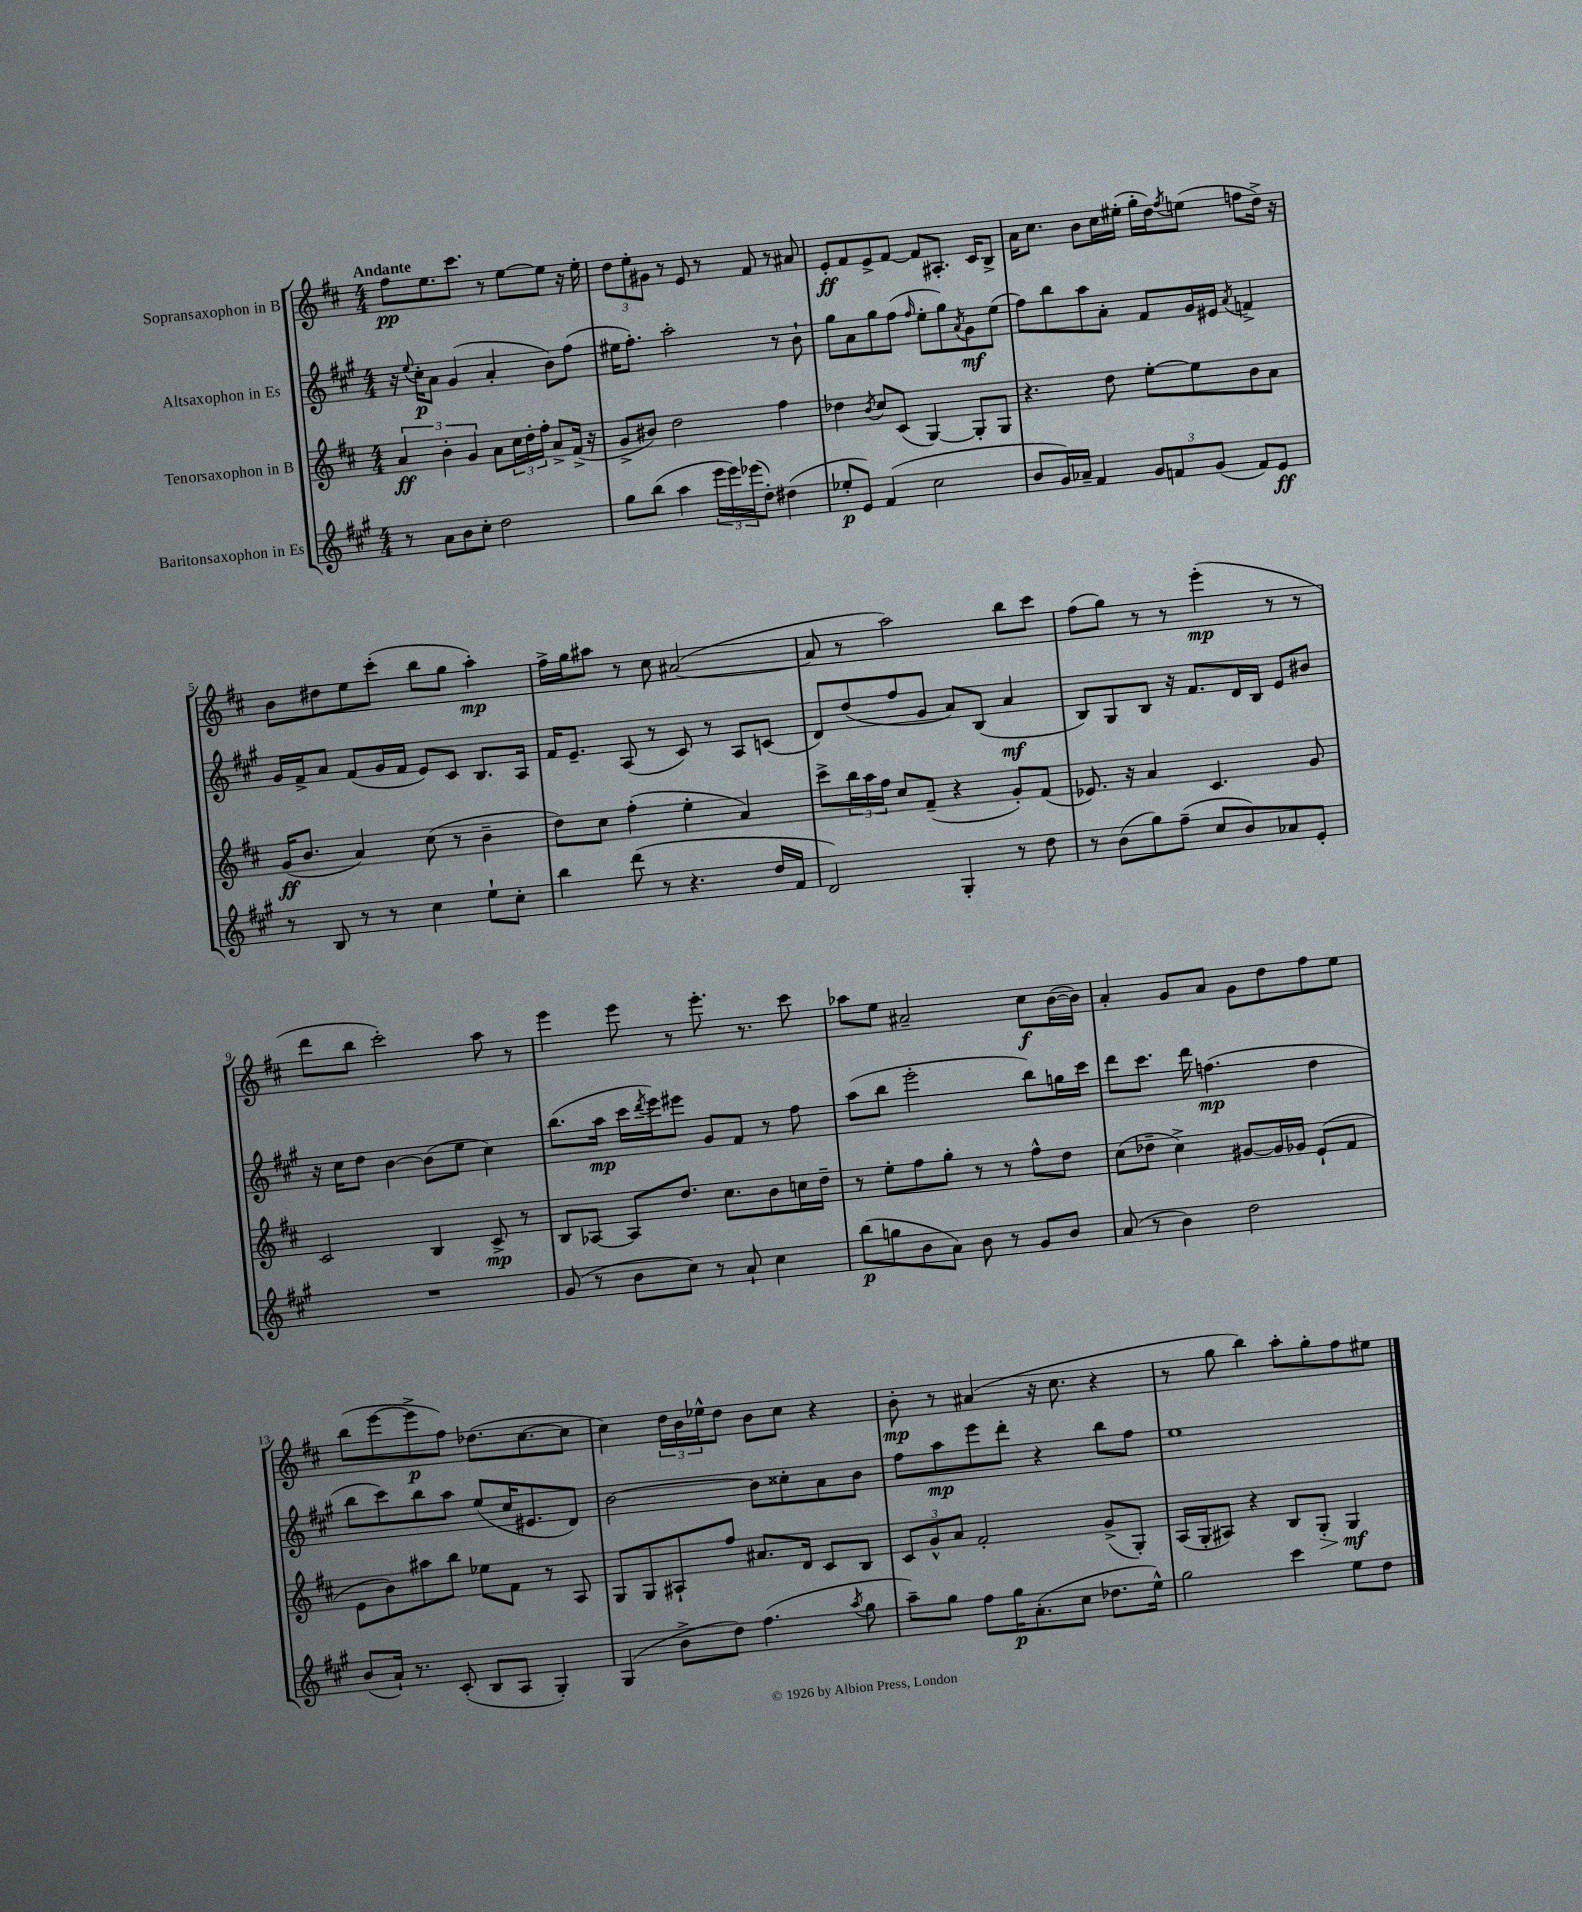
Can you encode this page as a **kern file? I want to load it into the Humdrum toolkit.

**kern	**dynam	**kern	**dynam	**kern	**dynam	**kern	**dynam
*part4	*part4	*part3	*part3	*part2	*part2	*part1	*part1
*staff4	*staff4	*staff3	*staff3	*staff2	*staff2	*staff1	*staff1
*I"Baritonsaxophon in Es	*	*I"Tenorsaxophon in B	*	*I"Altsaxophon in Es	*	*I"Sopransaxophon in B	*
*clefG2	*	*clefG2	*	*clefG2	*	*clefG2	*
*k[f#c#g#]	*	*k[f#c#]	*	*k[f#c#g#]	*	*k[f#c#]	*
*M4/4	*	*M4/4	*	*M4/4	*	*M4/4	*
=1	=1	=1	=1	=1	=1	=1	=1
!	!	!	!	!	!	!LO:TX:a:B:t=Andante	!
8r	.	6a/	ff	16r	.	8ff#\L	pp
.	.	.	.	8qqee/	.	.	.
.	.	.	.	16cc#'\KL	p	.	.
8a\L	.	.	.	8a\J	.	8.ee\	.
.	.	6b'\	.	.	.	.	.
8b\	.	.	.	(4g#/	.	.	.
.	.	.	.	.	.	8.ccc#\J	.
.	.	6g/	.	.	.	.	.
8cc#'\J	.	.	.	.	.	.	.
2dd\	.	8a\L	.	4a'/	.	8r	.
.	.	24cc#\L	.	.	.	[8ee\L	.
.	.	24dd'\	.	.	.	.	.
.	.	24ff#'\JJ	.	.	.	.	.
.	.	8a^/L	.	8b\L)	.	8ee\J]	.
.	.	(16f#^/Jk	.	(8ff#\J	.	16r	.
.	.	16r	.	.	.	16ee'\	.
=2	=2	=2	=2	=2	=2	=2	=2
8gg#\L	.	8g^/L	.	16ee#X\KL	.	12dd\L	.
.	.	.	.	8.ff#'\J)	.	.	.
.	.	.	.	.	.	12ee'\	.
(8bb\J	.	8b#X/J)	.	.	.	.	.
.	.	.	.	.	.	12g#X\J	.
4aa\	.	2dd\	.	2aa'\	.	8r	.
.	.	.	.	.	.	8e/	.
24eee\LL	.	.	.	.	.	8r	.
24eee\)	.	.	.	.	.	.	.
(24eee-X\J	.	.	.	.	.	.	.
8dd'\J)	.	.	.	.	.	8f#/	.
(4dd#X\	.	4ff#\	.	8r	.	8r	.
.	.	.	.	8b`\	.	8a#X/	.
=3	=3	=3	=3	=3	=3	=3	=3
8ee-X'/L	p	4dd-X\	.	8gg#\L	.	8e'/L	ff
8e/J)	.	.	.	8a\	.	8f#/	.
.	.	8qb/	.	.	.	.	.
(4f#/	.	8cc#/L	.	8gg#\	.	8e^/	.
.	.	(8c#/J	.	(8ff#\J	.	[8f#/J	.
.	.	.	.	16qqff#/	.	.	.
2cc#\	.	[4G/)	.	8ee'\L	.	8f#/L]	.
.	.	.	.	8gg#\)	.	8.A#X'/J	.
.	.	.	.	8qa/	.	.	.
.	.	8G'/L]	.	8g#\	mf	.	.
.	.	.	.	.	.	16c#/KL	.
.	.	8G/J	.	(8ee\J	.	8B^/J	.
=4	=4	=4	=4	=4	=4	=4	=4
8b/L	.	4.r	.	8ff#\L)	.	16a\KL	.
.	.	.	.	.	.	8.cc#\J	.
16g#/L)	.	.	.	8bb\	.	.	.
16a-X~/JJ	.	.	.	.	.	.	.
4f#/	.	.	.	8aa\	.	8b\L	.
.	.	8dd\	.	8a'\J	.	16cc#\L	.
.	.	.	.	.	.	(16ee#X'\JJ	.
12g#/L	.	[8ee'\L	.	8f#/L	.	16gg'\LL	.
.	.	.	.	.	.	16dd\J)	.
12fn/	.	.	.	.	.	.	.
.	.	.	.	.	.	8qff#/	.
.	.	8ee\]	.	16g#/L	.	(8een\J	.
(12g#/J	.	.	.	.	.	.	.
.	.	.	.	16e#X/JJ	.	.	.
.	.	.	.	8qa/	.	.	.
8f/L)	.	8b\	.	4fn^/	.	8ffn\L	.
8e/J	ff	8a\J	.	.	.	16dd^\Jk)	.
.	.	.	.	.	.	16r	.
!!LO:LB:g=z
=5	=5	=5	=5	=5	=5	=5	=5
8r	.	(16g/KL	ff	16g#/LL	.	8b\L	.
.	.	8.b/J	.	16f#^/J	.	.	.
8B/	.	.	.	8a/J	.	8dd#X\	.
8r	.	4a/)	.	(8f#/L	.	8ee\	.
8r	.	.	.	16g#/L	.	(8ccc#'\J	.
.	.	.	.	16f#/JJ	.	.	.
4cc#\	.	(8cc#\	.	8e/L)	.	8bb\L	.
.	.	8r	.	8c#/J	.	8gg\J	.
8ee`\L	.	4b~\	.	8.B/L	.	4aa'\)	mp
8cc#'\J	.	.	.	.	.	.	.
.	.	.	.	16A/Jk	.	.	.
=6	=6	=6	=6	=6	=6	=6	=6
4bb\	.	8dd\L)	.	16f#/KL	.	16ff#^\LL	.
.	.	.	.	8.e~/J	.	16gg\J	.
.	.	8cc#\J	.	.	.	8aa#X\J	.
(8ddd\	.	(4ff#'\	.	(8A/	.	8r	.
8r	.	.	.	8r	.	8cc#\	.
4.r	.	4ee'\	.	8c#/)	.	([2a#X/	.
.	.	.	.	8r	.	.	.
.	.	4a/)	.	8A/L	.	.	.
16dd/LL	.	.	.	(8cn/J	.	.	.
16f#/JJ	.	.	.	.	.	.	.
=7	=7	=7	=7	=7	=7	=7	=7
2d/)	.	8ccc#^\L	.	8d/L)	.	8a#/]	.
.	.	24bb\L	.	(8dd/	.	8r	.
.	.	24aa\	.	.	.	.	.
.	.	24ff#\JJ	.	.	.	.	.
.	.	8cc#/L	.	8ff#/	.	2aa\)	.
.	.	(8f#~/J	.	8g#/J	.	.	.
4G#'/	.	4r	.	8a/L)	.	.	.
.	.	.	.	(8B/J	.	.	.
8r	.	8g'/L)	.	4a/	mf	8bb\L	.
8dd\	.	(8f#/J	.	.	.	8ccc#\J	.
=8	=8	=8	=8	=8	=8	=8	=8
8r	.	8.e-X/)	.	8B/L)	.	(8ff#\L	.
(8b\L	.	.	.	8G#/	.	8gg\J)	.
.	.	16r	.	.	.	.	.
8gg#\)	.	4a/	.	8B/J	.	8r	.
(8ff#~\J	.	.	.	16r	.	8r	.
.	.	.	.	8.f#/L	.	.	.
8cc#/L	.	4.c#/	.	.	.	(4eee'\	mp
8b/)	.	.	.	16d/L	.	.	.
.	.	.	.	16B/JJ	.	.	.
8a-X/	.	.	.	8e/L	.	8r	.
8e'/J	.	8g/	.	8b#X/J	.	8r	.
!!LO:LB:g=z
=9	=9	=9	=9	=9	=9	=9	=9
1r	.	2c#/	.	16r	.	8ddd\L	.
.	.	.	.	16cc#\KL	.	.	.
.	.	.	.	8dd\J	.	8bb\J	.
.	.	.	.	[4b\	.	2ccc#'\)	.
.	.	4B/	.	(8b\L]	.	.	.
.	.	.	.	8ee\J	.	.	.
.	.	8c#^/	mp	4cc#\)	.	8aa\	.
.	.	8r	.	.	.	8r	.
=10	=10	=10	=10	=10	=10	=10	=10
(8g#/	.	8B/L	.	(8.bb\L	.	4eee\	.
8r	.	[8A-X/J	.	.	.	.	.
.	.	.	.	16aa\Jk	mp	.	.
8b\L	.	8A-/L]	.	16ccc#\LL	.	8eee\	.
.	.	.	.	8qddd/	.	.	.
.	.	.	.	16eee\J)	.	.	.
8cc#\J)	.	8.dd/J	.	8eee#X\J	.	8r	.
8r	.	.	.	8g#/L	.	8.eee'\	.
.	.	8.cc#\L	.	.	.	.	.
8a`/	.	.	.	8f#/J	.	.	.
.	.	.	.	.	.	8.r	.
4cc#\	.	8b\	.	8r	.	.	.
.	.	16ccn\L	.	8ff#\	.	8ccc#\	.
.	.	16dd~\JJ	.	.	.	.	.
=11	=11	=11	=11	=11	=11	=11	=11
(8bb\L	p	8r	.	(8aa\L	.	8aa-X\L	.
8ggn\	.	8ee'\L	.	8bb\J	.	8ee\J	.
8b\	.	8ff#\	.	2eee'\	.	2a#X~/	.
8a\J)	.	8gg'\J	.	.	.	.	.
8b\	.	8r	.	.	.	.	.
8r	.	8r	.	.	.	.	.
8g#/L	.	8ff#^^\L	.	8bb\L)	.	8cc#\L	f
8b/J	.	8dd\J	.	16ggn\L	.	([16b\L	.
.	.	.	.	16ccc#\JJ	.	16b\JJ])	.
=12	=12	=12	=12	=12	=12	=12	=12
(8a/	.	(8cc#\L	.	8ddd\L	.	4a'/	.
8r	.	8dd-X~\J	.	8.ccc#\J	.	.	.
4b\)	.	4cc#^\)	.	.	.	8g/L	.
.	.	.	.	16ddd\	.	.	.
.	.	.	.	(4.ffn\	mp	8a/J	.
2dd\	.	[8g#X/L	.	.	.	8g\L	.
.	.	16g#/L]	.	.	.	8dd\	.
.	.	16g-X/JJ	.	.	.	.	.
.	.	(8e`/L	.	4dd\	.	8ff#\	.
.	.	8f#/J	.	.	.	8ee\J	.
!!LO:LB:g=z
=13	=13	=13	=13	=13	=13	=13	=13
(8b/L	.	8e\L	.	8bb\L	.	(8bb\L	.
16a`/Jk)	.	8b\)	.	8ccc#\)	.	[8eee\	.
8.r	.	.	.	.	.	.	.
.	.	8aa#X\	.	8bb\	.	8eee^\]	p
(8c#'/	.	8bb\J	.	8aa\J	.	8ff#\J)	.
8B/L	.	8ee-X\L	.	(8ee/L	.	(8.dd-X\L	.
8A/J	.	8f#\J	.	16cc#/K	.	.	.
.	.	.	.	8.e#X/	.	[8.cc#\	.
4G#'/)	.	8r	.	.	.	.	.
.	.	8A/	.	8d/J)	.	8cc#\J]	.
=14	=14	=14	=14	=14	=14	=14	=14
(4G#/	.	8G/L	.	[2b\	.	4cc#\)	.
.	.	8G/	.	.	.	.	.
8b^\L	.	8A#X`/	.	.	.	24dd\LL	.
.	.	.	.	.	.	24b\	.
.	.	.	.	.	.	24ee-X^^\J	.
8dd\J)	.	8ff#/J	.	.	.	8dd\J	.
(4.ff#\	.	8.a#X/L	.	8b\L]	.	8b\L	.
.	.	.	.	8cc##X'\	.	8cc#\J	.
.	.	16d/Jk	.	.	.	.	.
.	.	8c#/L	.	8a\	.	4r	.
8qaa/	.	.	.	.	.	.	.
8gg#\	.	8B/J	.	8b\J	.	.	.
=15	=15	=15	=15	=15	=15	=15	=15
8aa~\L)	.	12c#/L	.	8ff#\L	.	8b'\	mp
.	.	12g^^/	.	.	.	.	.
8gg#\J	.	.	.	8aa\	mp	8r	.
.	.	12a/J	.	.	.	.	.
8ff#\L	.	2f#'/	.	8eee\	.	(4a#X/	.
16gg#\K	p	.	.	8ddd'\J	.	.	.
(8.a'\	.	.	.	.	.	.	.
.	.	.	.	4r	.	16r	.
.	.	.	.	.	.	8.cc#\	.
8cc#\J	.	.	.	.	.	.	.
8.dd-X\L	.	(8g^/L	.	8bb\L	.	4r	.
.	.	8G'/J)	.	8ff#\J	.	.	.
16ee^^\Jk)	.	.	.	.	.	.	.
=16	=16	=16	=16	=16	=16	=16	=16
2gg#\	.	(16A/LL	.	1ee	.	8r	.
.	.	16G'/J	.	.	.	.	.
.	.	8A#X/J)	.	.	.	8gg\	.
.	.	4r	.	.	.	4bb\)	.
4ccc#\	.	8B/L	.	.	.	8aa'\L	.
!	!	!	!LO:HP:b	!	!	!	!
.	.	8G'/J	>	.	.	8gg'\	.
8ee\L	.	4G/	mf	.	.	8ff#\	.
8dd\J	.	.	.	.	.	8ee#X\J	.
.	.	.	]	.	.	.	.
==	==	==	==	==	==	==	==
*-	*-	*-	*-	*-	*-	*-	*-
